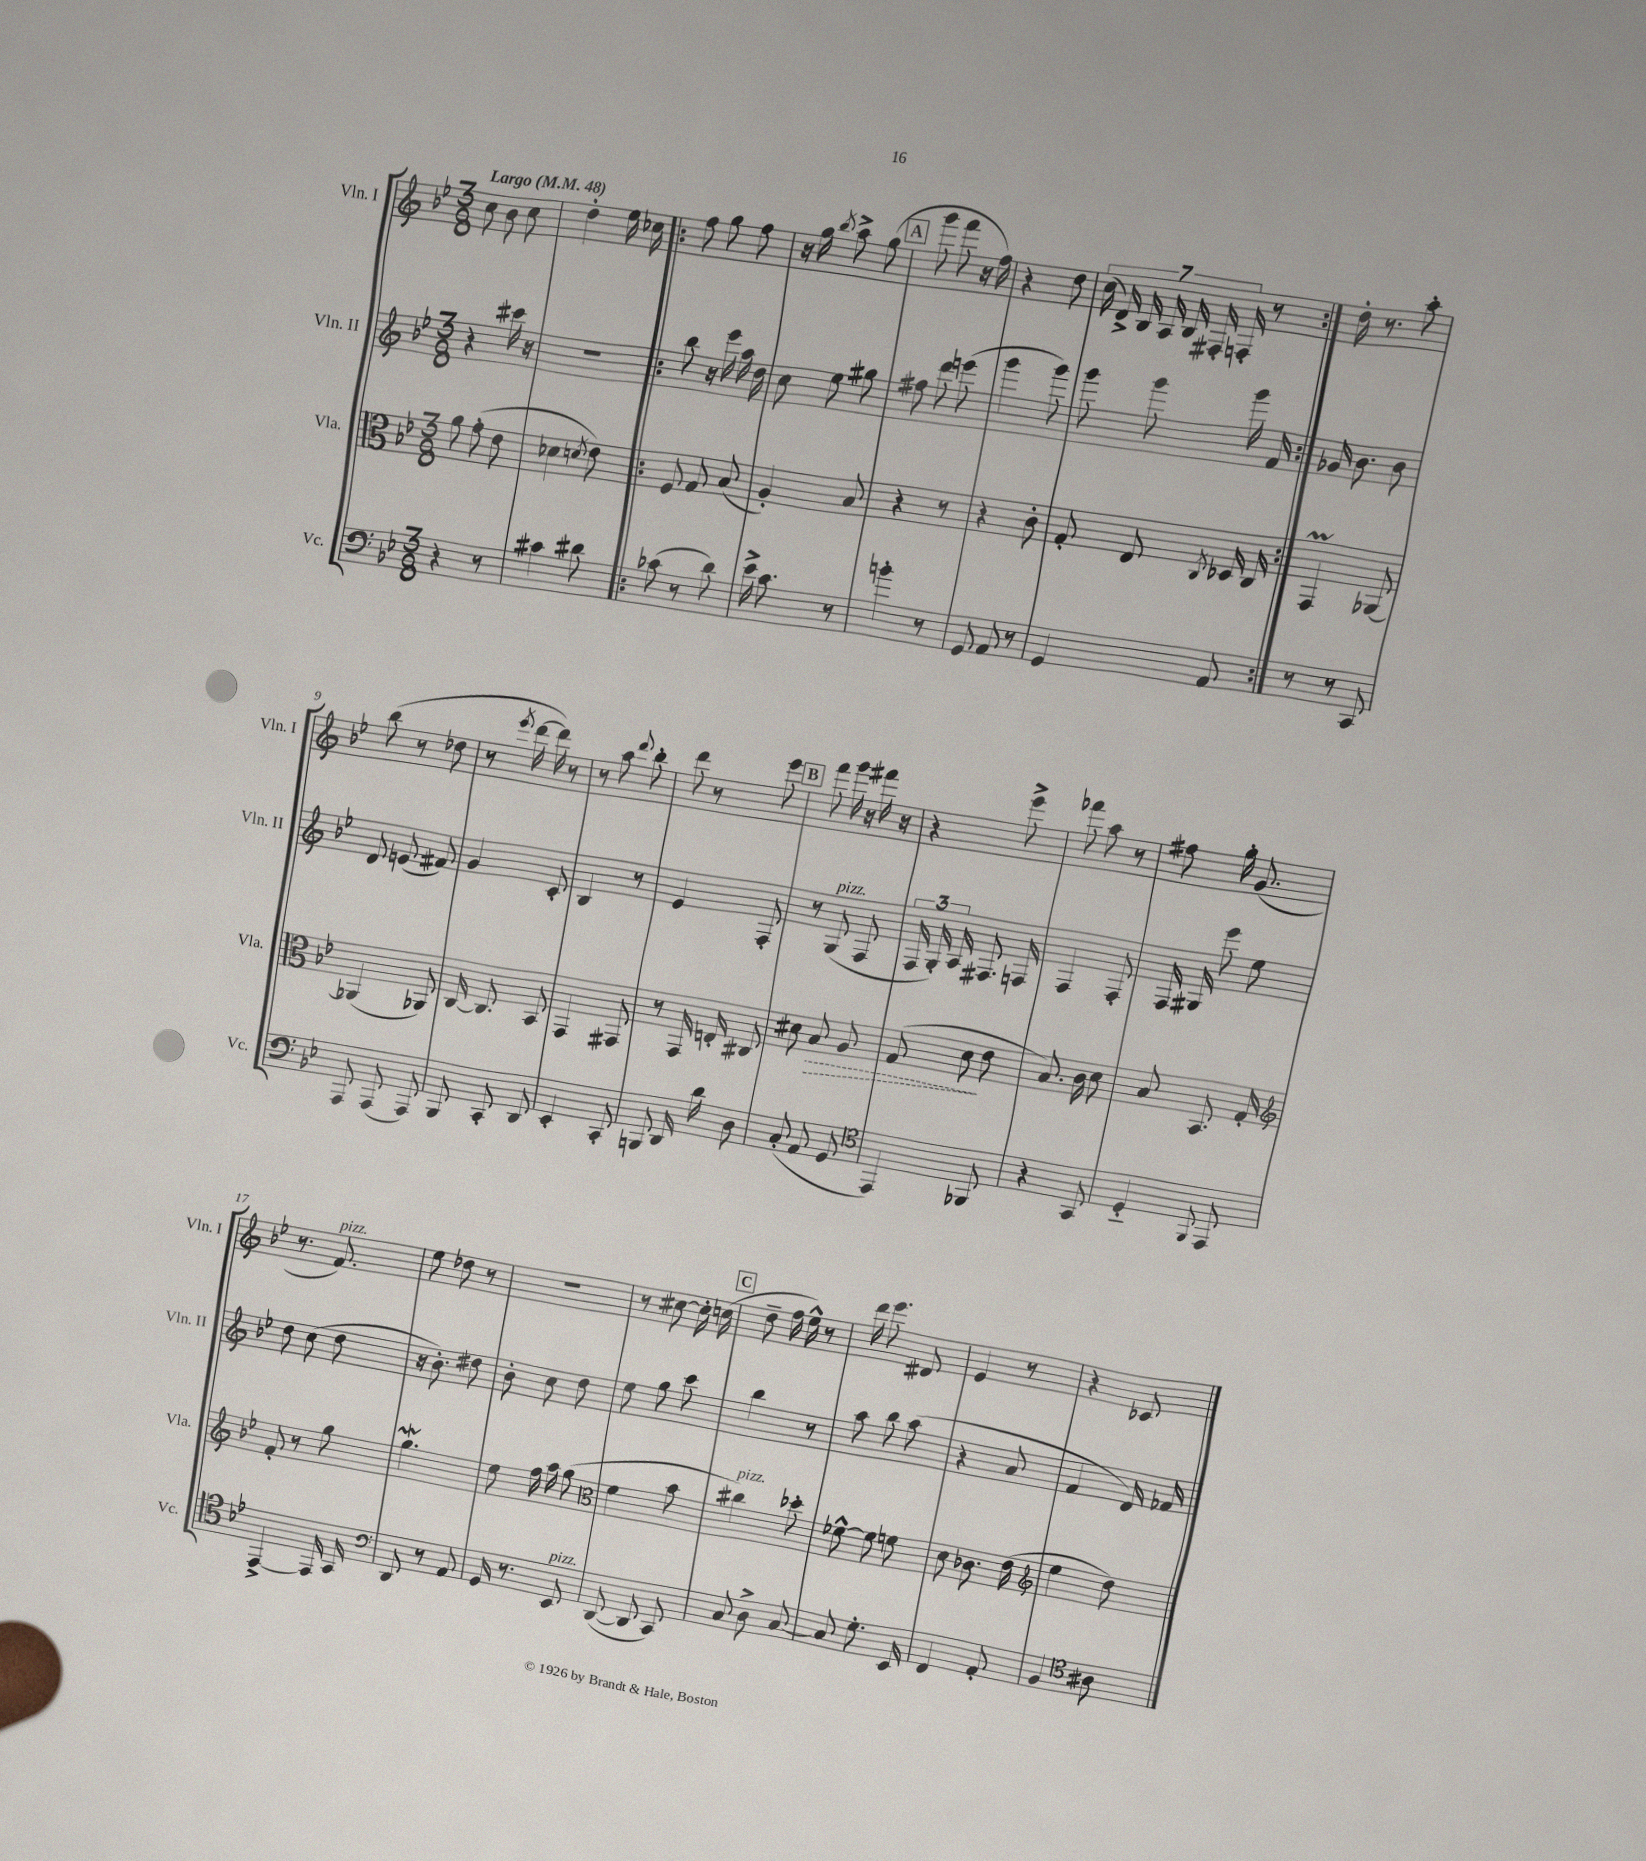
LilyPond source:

<<
\new StaffGroup <<
\new Staff = "s0" \with { instrumentName = "Vln. I" shortInstrumentName = "Vln. I" } {
    \clef treble \key bes \major \numericTimeSignature \time 3/8 \tempo "Largo" 4 = 48
    \autoBeamOff c''8 bes'8 c''8 |
    d''4-. ees''16 ces''16 |
    \repeat volta 2 { f''8 g''8 f''8 |
    r16 g''16 \acciaccatura { bes''8 } a''8-> g''8( |
    \mark \markup { \box "A" } g'''8 f'''8 r16 f''16) |
    r4 d''8 |
    \tuplet 7/4 { c''16( d'16->) bes16 a16 bes16 fis16-. f16-. } r8 | }
    d''16-. r8. a''8-. |
    bes''8( r8 des''8 |
    r8 \acciaccatura { ees'''8 } d'''16~ d'''16) r8 |
    r8 a''8 \appoggiatura { d'''8 } bes''8-. |
    d'''8 r8 ees'''8 |
    \mark \markup { \box "B" } f'''8 g'''16 r16 fis'''16 r16 |
    r4 ees'''8-> |
    fes'''8 a''8 r8 |
    fis''8 g''16-. g'8.( |
    r8. f'8.^\markup { \italic "pizz." }) |
    ees''8 des''8 r8 |
    R4. |
    r8 cis''8~ cis''16-. c''16( |
    \mark \markup { \box "C" } d''8-- f''16 ees''16-^) r8 |
    d'''16 ees'''8. dis'8 |
    ees'4 r8 |
    r4 ces'8 \bar "|." |
}
\new Staff = "s1" \with { instrumentName = "Vln. II" shortInstrumentName = "Vln. II" } {
    \clef treble \key bes \major \numericTimeSignature \time 3/8
    \autoBeamOff r4 cis'''16 r16 |
    R4. |
    \repeat volta 2 { bes''8 r16 ees'''16 a''16 d''16 |
    c''8 ees''8 gis''8 |
    \mark \markup { \box "A" } fis''8 d'''8 e'''8( |
    g'''4 g'''8) |
    g'''8 g'''8 g'''16 f'16 | }
    ges'16 bes'8. bes'8 |
    d'8 e'8( fis'8) |
    g'4 c'8-. |
    bes4 r8 |
    ees'4 f8-. |
    \mark \markup { \box "B" } r8 g8^\markup { \italic "pizz." }( f8 |
    \tuplet 3/2 { f16 g16-.) a16 } fis8. f16 |
    f4 f8-. |
    f16 gis16 ees'''8 ees''8 |
    d''8 c''8( d''8 |
    r16 bes'8.-.) dis''8 |
    bes'8-. c''8 d''8 |
    ees''8 g''8 c'''8 |
    \mark \markup { \box "C" } bes''4 r8 |
    a''8 bes''8 a''8( |
    r4 a'8 |
    f'4 d'16) fes'16 \bar "|." |
}
\new Staff = "s2" \with { instrumentName = "Vla." shortInstrumentName = "Vla." } {
    \clef alto \key bes \major \numericTimeSignature \time 3/8
    \autoBeamOff a'8 g'8-.( ees'8 |
    des'4 \acciaccatura { d'8 } ees'8) |
    \repeat volta 2 { f8 g8 bes8( |
    a4-.) bes8 |
    \mark \markup { \box "A" } r4 r8 |
    r4 c'8-. |
    g8-. ees8 \acciaccatura { c8 } des16 c16 | }
    g,4\prall aes,8~ |
    aes,4( aes,8) |
    c16~ c8. bes,8 |
    g,4 gis,8 |
    r8 g,16 e16-. cis8 |
    \mark \markup { \box "B" } dis'8 \once \override Hairpin.style = #'dashed-line bes8\> a8 |
    g8( d'8\! ees'8 |
    bes8.) c'16 d'8 |
    bes8 bes,8. g16-. |
    \clef treble f'8-. r8 g''8 |
    g''4.\mordent |
    ees''8 f''16 a''16 g''8( |
    \clef alto f'4 bes'8 |
    \mark \markup { \box "C" } cis''4^\markup { \italic "pizz." }) des''8-. |
    fes'8~-^ fes'8 f'8 |
    d'8 ces'8. ees'16( |
    \clef treble ees''4 d''8) \bar "|." |
}
\new Staff = "s3" \with { instrumentName = "Vc." shortInstrumentName = "Vc." } {
    \clef bass \key bes \major \numericTimeSignature \time 3/8
    \autoBeamOff r4 r8 |
    cis'4 dis'8 |
    \repeat volta 2 { ces'8( r8 d'8) |
    ees'16-> c'8. r8 |
    \mark \markup { \box "A" } b'4-. r8 |
    g,8 a,8 r8 |
    g,4 a,8 | }
    r8 r8 c,8 |
    a,,8 a,,8( a,,8) |
    bes,,8 c,8-. d,8 |
    ees,4-. c,8-. |
    b,,8 d,16 d'16 d8 |
    \mark \markup { \box "B" } c8-.( a,8 g,8 |
    \clef tenor ees,4) fes,8 |
    r4 g,8 |
    d4-_ \appoggiatura { f,8 } ees,8 |
    ees,4~-> ees,16 g,16 |
    \clef bass d,8 r8 a,8 |
    g,16 r8. ees,8^\markup { \italic "pizz." } |
    d,8~( d,8 c,8) |
    \mark \markup { \box "C" } c8 d8-> c8~ |
    c8 g8.-. ees,16 |
    f,4 a,8-. |
    bes,4 \clef tenor ais8 \bar "|." |
}
>>
>>
